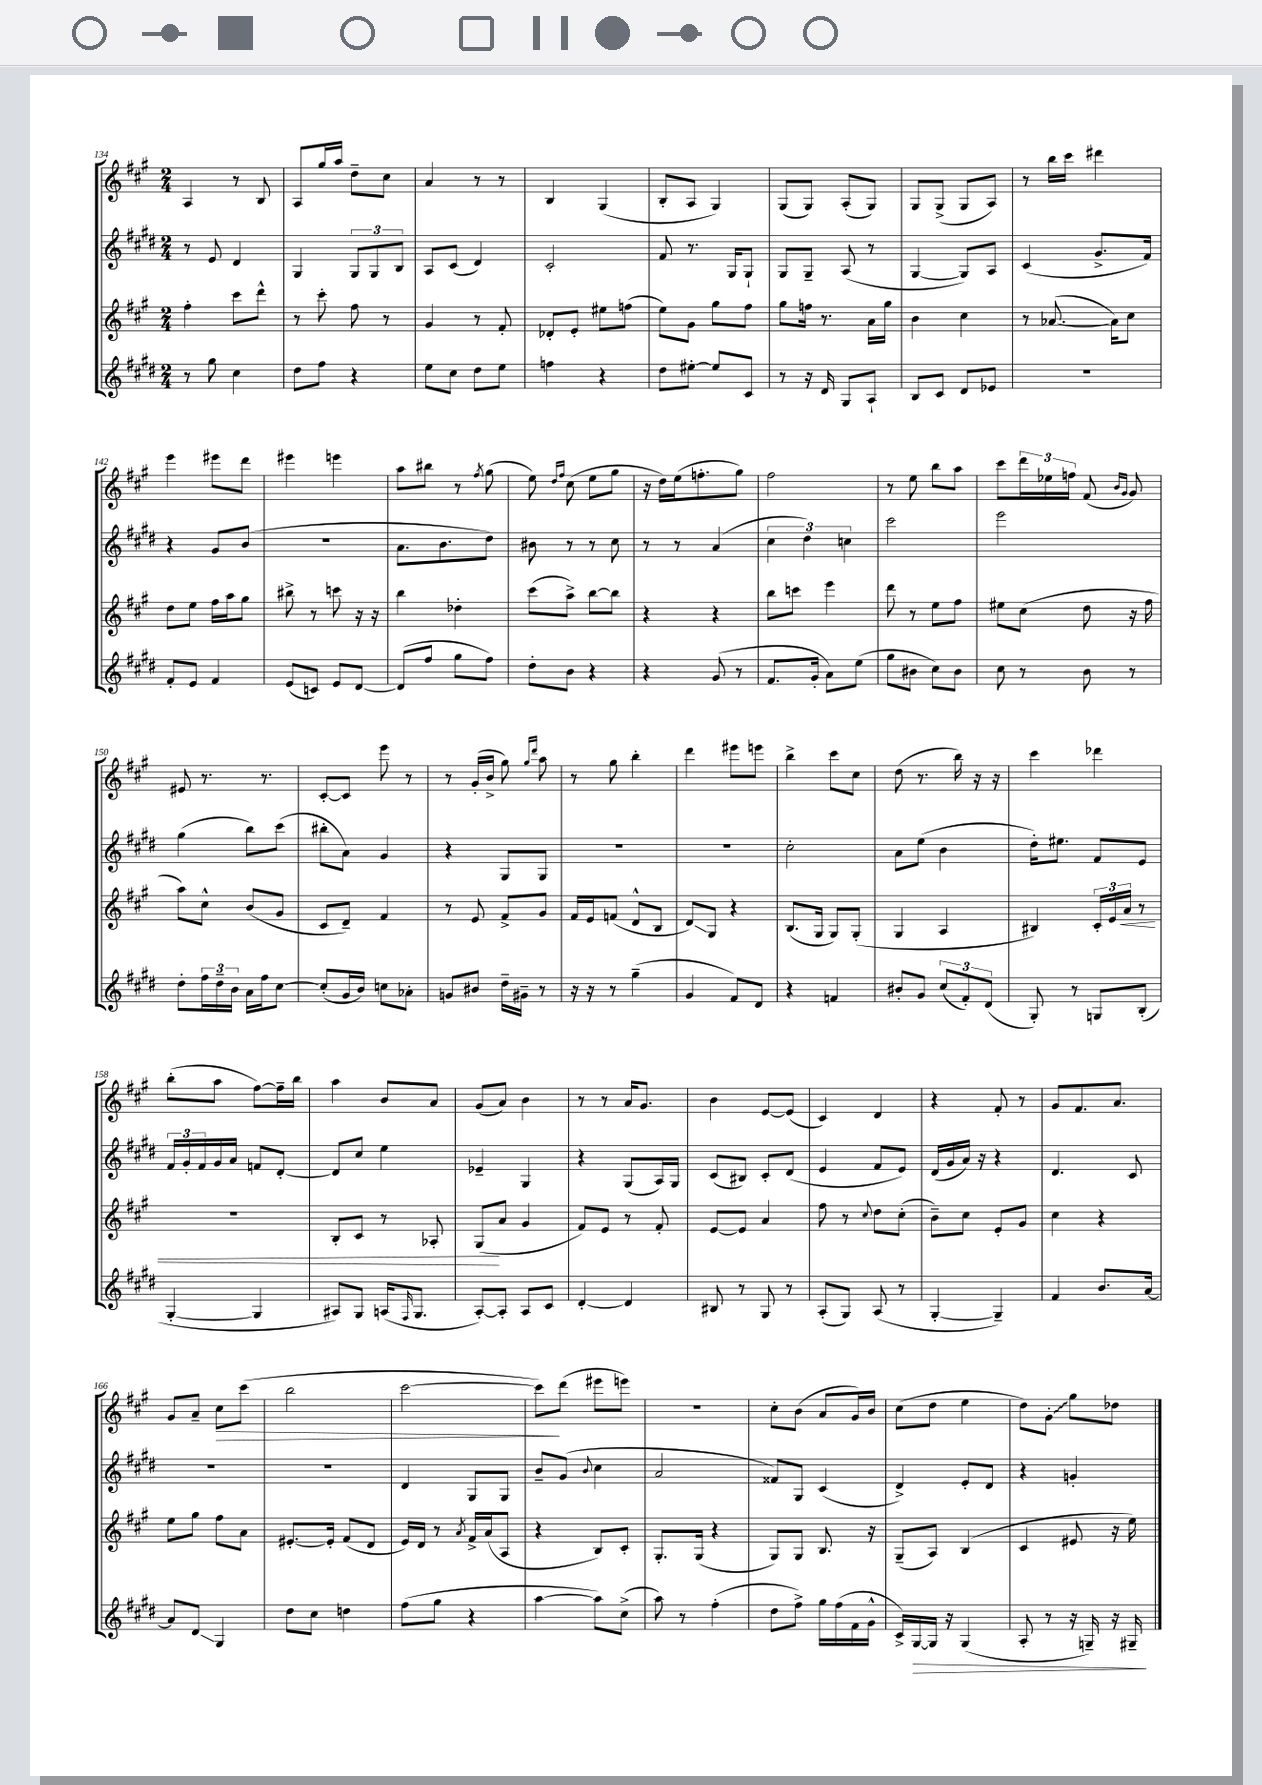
<<
\new StaffGroup <<
\new Staff = "s0" {
    \clef treble \key a \major \numericTimeSignature \time 2/4
    a4 r8 b8 |
    a8 gis''16 a''16 d''8-- cis''8 |
    a'4 r8 r8 |
    b4 gis4( |
    b8-. a8 gis4) |
    gis8( gis8) a8-.( gis8) |
    gis8 gis8->( gis8 a8) |
    r8 b''16 cis'''16 dis'''4 |
    e'''4 eis'''8 d'''8 |
    eis'''4 e'''4 |
    a''8 bis''8 r8 \acciaccatura { fis''8 } gis''8( |
    e''8) \grace { d''16 fis''16 } cis''8( e''8 gis''8 |
    r16 d''16) e''16( f''8.-. gis''8) |
    fis''2 |
    r8 e''8 b''8 a''8 |
    cis'''8 \tuplet 3/2 { d'''16 ees''16 f''16 } fis'8( \grace { b'16 gis'16 } gis'8) |
    eis'8 r8. r8. |
    cis'8~-. cis'8 e'''8 r8 |
    r8 gis'16-.( b'16-> gis''8) \grace { gis''16 d'''16 } a''8 |
    r8 gis''8 b''4-. |
    d'''4 eis'''8 e'''8 |
    b''4-> cis'''8 cis''8 |
    d''8( r8. b''16) r16 r16 |
    cis'''4 des'''4 |
    b''8-.( a''8 fis''8~) fis''16-- b''16 |
    a''4 b'8 a'8 |
    gis'8( a'8) b'4 |
    r8 r8 a'16 gis'8. |
    b'4 e'8~ e'8( |
    cis'4) d'4 |
    r4 fis'8-. r8 |
    gis'8 fis'8. a'8. |
    gis'8 a'8-- cis''8\> cis'''8( |
    b''2 |
    cis'''2~ |
    cis'''8\!) d'''8( eis'''8 e'''8) |
    r2 |
    cis''8-. b'8( a'8 gis'16) b'16 |
    cis''8( d''8 e''4 |
    d''8) \once \override Glissando.style = #'zigzag gis'8-.\glissando gis''8 des''8 \bar "|." |
}
\new Staff = "s1" {
    \clef treble \key e \major \numericTimeSignature \time 2/4
    r8 e'8 dis'4 |
    gis4 \tuplet 3/2 { gis8 gis8 b8 } |
    a8 cis'8( dis'4) |
    cis'2-. |
    fis'8 r8. gis16 gis8-! |
    gis8 gis8-- a8( r8 |
    gis4~ gis8) a8 |
    cis'4( gis'8.-> fis'16) |
    r4 gis'8 b'8( |
    R2 |
    a'8. b'8. dis''8) |
    bis'8 r8 r8 cis''8 |
    r8 r8 a'4( |
    \tuplet 3/2 { cis''4 dis''4) c''4 } |
    cis'''2 |
    e'''2 |
    gis''4( b''8) cis'''8( |
    bis''8-. a'8) gis'4 |
    r4 gis8 gis8 |
    R2 |
    R2 |
    cis''2-. |
    a'8 e''8( b'4 |
    dis''16-.) eis''8. fis'8 e'8 |
    \tuplet 3/2 { fis'16 gis'16-. fis'16 } gis'16 a'16 f'8 dis'8~-. |
    dis'8 cis''8 e''4 |
    ees'4-- gis4 |
    r4 gis8( a16) gis16 |
    cis'8( bis8) cis'8-. dis'8( |
    e'4 fis'8 e'8) |
    dis'16( gis'16 a'16) r16 r4 |
    dis'4. cis'8 |
    R2 |
    R2 |
    dis'4 gis8 gis8 |
    b'8-- gis'8( \appoggiatura { b'8 } cis''4 |
    a'2 |
    fisis'8) gis8 cis'4( |
    dis'4->) e'8-. dis'8 |
    r4 g'4-. \bar "|." |
}
\new Staff = "s2" {
    \clef treble \key a \major \numericTimeSignature \time 2/4
    fis''4-. cis'''8 d'''8-^ |
    r8 cis'''8-. fis''8 r8 |
    gis'4 r8 fis'8-. |
    des'8-. e'8-. eis''8 f''8( |
    e''8) gis'8 gis''8 fis''8 |
    gis''8 f''16 r8. a'16 gis''16 |
    b'4 cis''4 |
    r8 aes'8.~( aes'16) cis''8 |
    d''8 e''8 fis''16 a''16 gis''8 |
    bis''8-> r8 c'''8 r16 r16 |
    b''4 des''4-. |
    cis'''8( a''8->) b''8~ b''8 |
    r4 r4 |
    b''8 c'''8 e'''4 |
    d'''8 r8 e''8 fis''8 |
    eis''8 cis''8( d''8 r16 fis''16 |
    a''8) cis''8-^ b'8( gis'8 |
    cis'8 d'8--) fis'4 |
    r8 e'8 fis'8-> gis'8 |
    fis'16 e'16 f'8( d'8-^ b8 |
    d'8\glissando) gis8 r4 |
    b8.( gis16 gis8) gis8-.( |
    gis4 a4 |
    bis4) \tuplet 3/2 { cis'16-. e'16 a'16\< } r8 |
    R2 |
    b8-. cis'8 r8 aes8-. |
    gis8\!( a'8 gis'4 |
    fis'8) e'8 r8 fis'8-. |
    e'8~ e'8 a'4 |
    fis''8 r8 \appoggiatura { cis''8 } d''8 cis''8-.( |
    b'8--) cis''8 e'8-. gis'8 |
    cis''4 r4 |
    e''8 gis''8 fis''8 a'8 |
    eis'8.~-. eis'16-. fis'8( d'8 |
    e'16) d'16 r8 \acciaccatura { a'8 } fis'16-> a'16( a8 |
    r4 b8) cis'8-. |
    gis8.-. gis16( r4 |
    gis8) gis8 b8. r16 |
    gis8--( a8) b4( |
    cis'4 eis'8 r16 e''16) \bar "|." |
}
\new Staff = "s3" {
    \clef treble \key e \major \numericTimeSignature \time 2/4
    r8 gis''8 cis''4 |
    dis''8 fis''8 r4 |
    e''8 cis''8 dis''8 e''8 |
    f''4 r4 |
    dis''8 eis''8~-. eis''8 cis'8 |
    r8 r16 dis'16 gis8 a8-! |
    b8 cis'8 dis'8 ees'8 |
    R2 |
    fis'8-. e'8 fis'4 |
    e'8( c'8) e'8 dis'8~ |
    dis'8( fis''8 gis''8 fis''8) |
    dis''8-. b'8 r4 |
    r4 gis'8( r8 |
    fis'8. gis'16-. a'8) e''8( |
    gis''8 bis'8 cis''8) bis'8 |
    cis''8 r8 b'8 r8 |
    dis''8-. \tuplet 3/2 { fis''16 dis''16-- b'16 } a'16 fis''16 cis''8~ |
    cis''8-.( gis'16 b'16) c''8 aes'8-. |
    g'8 bis'8 dis''16-- gis'16-- r8 |
    r16 r16 r8 gis''4--( |
    gis'4 fis'8) dis'8 |
    r4 f'4 |
    bis'8-. gis'8 \tuplet 3/2 { cis''8( fis'8-.) dis'8( } |
    gis8-.) r8 g8 b8-.( |
    gis4~-. gis4 |
    ais8) gis8 a16( \grace { fis16 } gis8. |
    a8~-.) a8-. a8 cis'8 |
    dis'4~-. dis'4 |
    bis8 r8 gis8 r8 |
    a8-.( gis8) a8( r8 |
    gis4~-. gis4--) |
    fis'4 b'8. a'16~ |
    a'8 dis'8\glissando gis4 |
    dis''8 cis''8 d''4 |
    fis''8( gis''8 r4 |
    a''4~ a''8) cis''8->( |
    a''8) r8 fis''4-.( |
    dis''8 fis''8->) gis''16 fis''16( fis'16 gis'16-^ |
    cis'16->) gis16~\> gis16 r16 gis4( |
    a8-. r8 r16 g16--) r16 gis16--\! \bar "|." |
}
>>
>>
\layout { \context { \Score currentBarNumber = #134 } }
